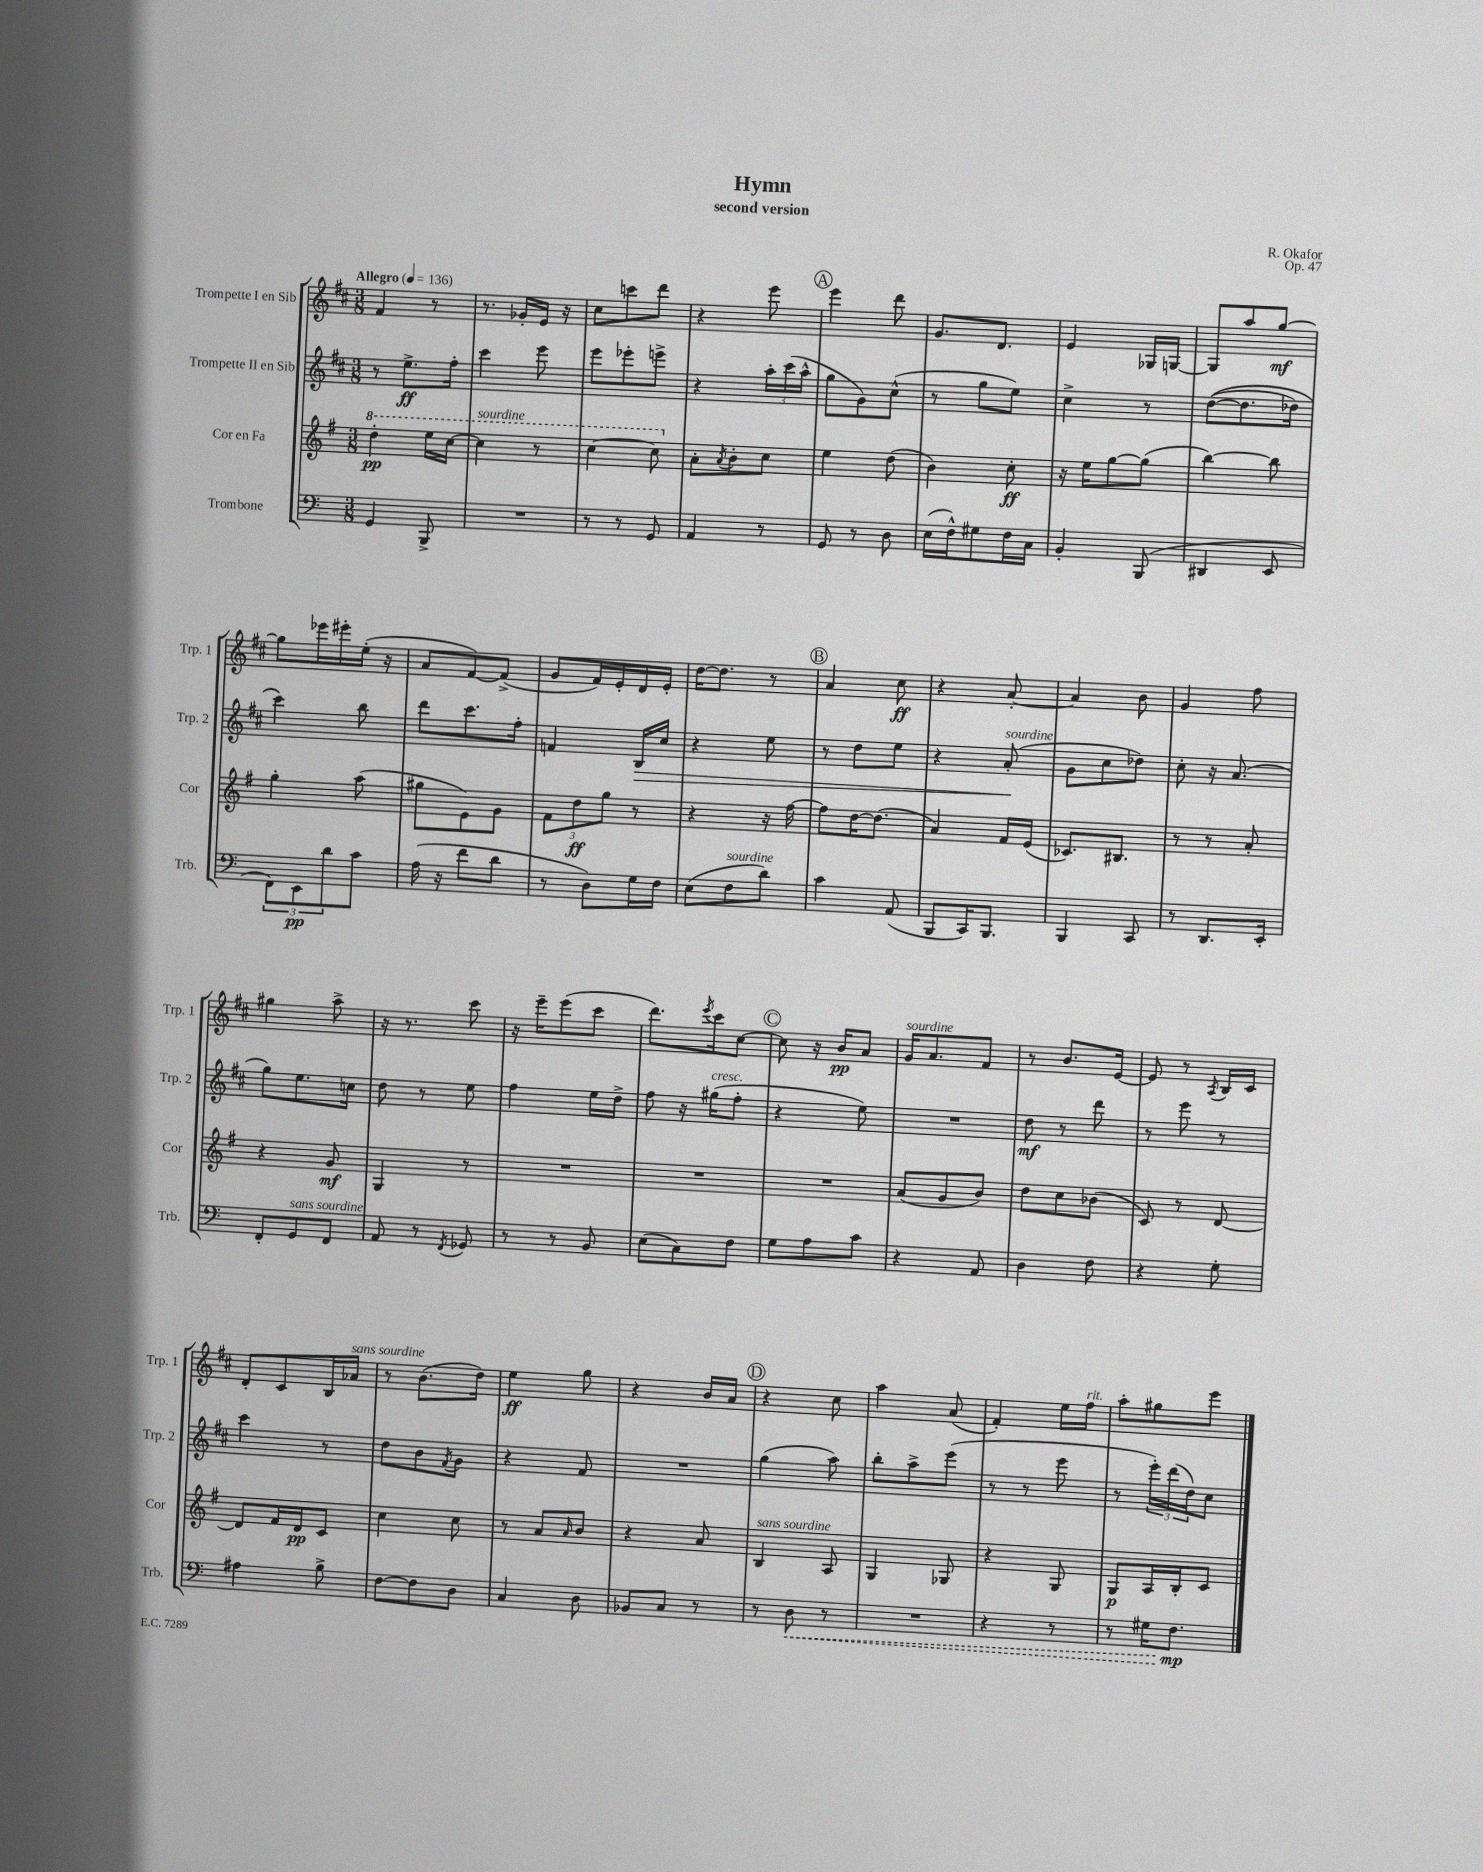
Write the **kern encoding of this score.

**kern	**dynam	**kern	**dynam	**kern	**dynam	**kern	**dynam
*part4	*part4	*part3	*part3	*part2	*part2	*part1	*part1
*staff4	*staff4	*staff3	*staff3	*staff2	*staff2	*staff1	*staff1
*I"Trombone	*	*I"Cor en Fa	*	*I"Trompette II en Sib	*	*I"Trompette I en Sib	*
*I'Trb.	*	*I'Cor	*	*I'Trp. 2	*	*I'Trp. 1	*
*clefF4	*	*clefG2	*	*clefG2	*	*clefG2	*
*k[]	*	*k[f#]	*	*k[f#c#]	*	*k[f#c#]	*
*M3/8	*	*M3/8	*	*M3/8	*	*M3/8	*
*MM136	*	*MM136	*	*MM136	*	*MM136	*
*	*	*8va	*	*	*	*	*
=1	=1	=1	=1	=1	=1	=1	=1
!	!	!	!	!	!	!LO:TX:a:B:t=Allegro	!
4GG/	.	4ddd'\	pp	8r	.	4f#/	.
.	.	.	.	8.ee^\L	ff	.	.
8BBB^/	.	16eee\LL	.	.	.	8r	.
.	.	[16ccc\JJ	.	16ff#'\Jk	.	.	.
=2	=2	=2	=2	=2	=2	=2	=2
!	!	!LO:TX:a:i:t=sourdine	!	!	!	!	!
4.r	.	4ccc\]	.	4ccc#\	.	8.r	.
.	.	.	.	.	.	16g-X'/LL	.
.	.	8r	.	8eee\	.	16e/JJ	.
.	.	.	.	.	.	16r	.
=3	=3	=3	=3	=3	=3	=3	=3
8r	.	[4ccc\	.	8eee\L	.	8cc#\L	.
8r	.	.	.	8eee-X'\	.	8cccn\	.
8GG/	.	8ccc\]	.	8eeen^\J	.	8ddd\J	.
=4	=4	=4	=4	=4	=4	=4	=4
*	*	*X8va	*	*	*	*	*
4AA/	.	8a'\L	.	4r	.	4r	.
.	.	8qa/	.	.	.	.	.
.	.	8b'\	.	.	.	.	.
8r	.	8cc\J	.	24aa'\LL	.	8eee\	.
.	.	.	.	(24ccc#\	.	.	.
.	.	.	.	24aa^^\JJ	.	.	.
!!LO:REH:place=s1:t=A
=5	=5	=5	=5	=5	=5	=5	=5
8GG/	.	4ee\	.	8gg\L	.	4eee\	.
8r	.	.	.	8g\)	.	.	.
8D\	.	(8dd\	.	(8cc#^^\J	.	8ddd\	.
=6	=6	=6	=6	=6	=6	=6	=6
(16E\LL	.	4b\)	.	8r	.	8.g/L	.
16F^^\J)	.	.	.	.	.	.	.
8G#X\	.	.	.	8gg\L	.	.	.
.	.	.	.	.	.	8.d/J	.
16F\L	.	8cc'\	ff	8ee\J)	.	.	.
16C\JJ	.	.	.	.	.	.	.
=7	=7	=7	=7	=7	=7	=7	=7
4BB'/	.	16r	.	4cc#^\	.	4e/	.
.	.	16ee\KL	.	.	.	.	.
.	.	[8gg\	.	.	.	.	.
(8BBB/	.	(8gg\J]	.	8r	.	16G-X/LL	.
.	.	.	.	.	.	[16Gn/JJ	.
=8	=8	=8	=8	=8	=8	=8	=8
4DD#X/	.	[4bb\)	.	(([8dd\L	.	8G/L]	.
.	.	.	.	8.dd\]	.	8aa/	.
8EE/	.	8bb\]	.	.	.	[8gg/J	mf
.	.	.	.	16dd-X\Jk)	.	.	.
!!LO:LB:g=z
=9	=9	=9	=9	=9	=9	=9	=9
12FF\L)	.	4gg'\	.	4ccc#\)	.	8gg\L]	.
12EE\	pp	.	.	.	.	.	.
.	.	.	.	.	.	16eee-X\L	.
12d\	.	.	.	.	.	.	.
.	.	.	.	.	.	16eee#X'\	.
8c\J	.	(8aa\	.	8bb\	.	(16ee'\JJ	.
.	.	.	.	.	.	16r	.
=10	=10	=10	=10	=10	=10	=10	=10
(16A\	.	8gg#X\L	.	8ddd\L	.	8a/L	.
16r	.	.	.	.	.	.	.
8f\L	.	8e\)	.	8.ccc#\	.	[8f#/)	.
8d\J	.	8g\J	.	.	.	(8f#^/J]	.
.	.	.	.	16ff#'\Jk	.	.	.
=11	=11	=11	=11	=11	=11	=11	=11
8r	.	12f#\L	.	4fn/	.	8g/L	.
.	.	12dd\	ff	.	.	.	.
8D\L)	.	.	.	.	.	16f#/L)	.
.	.	12gg\J	.	.	.	.	.
.	.	.	.	.	.	16e'/	.
!	!	!	!	!	!LO:HP:b	!	!
16G\L	.	8r	.	16B/LL	>	16d/	.
16F\JJ	.	.	.	16cc#/JJ	.	16e'/JJ	.
=12	=12	=12	=12	=12	=12	=12	=12
(8E\L	.	4r	.	4r	.	[16dd\KL	.
.	.	.	.	.	.	8.dd\J]	.
!LO:TX:a:i:t=sourdine	!	!	!	!	!	!	!
8F\	.	.	.	.	.	.	.
8d\J)	.	16r	.	8ee\	.	8r	.
.	.	[16ff#\	.	.	.	.	.
!!LO:REH:place=s1:t=B
=13	=13	=13	=13	=13	=13	=13	=13
4c\	.	8ff#\L]	.	8r	.	4a/	.
.	.	[16dd\K	.	8dd\L	.	.	.
.	.	(8.dd\J]	.	.	.	.	.
(8AA/	.	.	.	8ee\J	.	8cc#\	ff
=14	=14	=14	=14	=14	=14	=14	=14
8BBB/L	.	4a/)	.	4r	.	4r	.
16CC/K)	.	.	.	.	.	.	.
8.BBB/J	.	.	.	.	.	.	.
!	!	!	!	!LO:TX:a:i:t=sourdine	!	!	!
.	.	16f#/LL	.	(8a'/	.	[8a'/	.
.	.	(16e/JJ	.	.	.	.	.
.	.	.	.	.	]	.	.
=15	=15	=15	=15	=15	=15	=15	=15
4BBB/	.	8.c-X/L)	.	8g\L	.	4a/]	.
.	.	.	.	8cc#\	.	.	.
.	.	8.B#X/J	.	.	.	.	.
8CC/	.	.	.	8dd-X\J)	.	8b\	.
=16	=16	=16	=16	=16	=16	=16	=16
8r	.	8r	.	8cc#'\	.	4g/	.
8.DD/L	.	8r	.	16r	.	.	.
.	.	.	.	(8.a/	.	.	.
.	.	8a'/	.	.	.	8ff#\	.
16EE'/Jk	.	.	.	.	.	.	.
!!LO:LB:g=z
=17	=17	=17	=17	=17	=17	=17	=17
8FF'/L	.	4r	.	8gg\L)	.	4gg#X\	.
!LO:TX:a:i:t=sans sourdine	!	!	!	!	!	!	!
8GG/	.	.	.	8.ee\	.	.	.
8FF/J	.	8g/	mf	.	.	8aa^\	.
.	.	.	.	16ccn\Jk	.	.	.
=18	=18	=18	=18	=18	=18	=18	=18
8AA/	.	4G/	.	8dd\	.	16r	.
.	.	.	.	.	.	8.r	.
8r	.	.	.	8r	.	.	.
8qFF/	.	.	.	.	.	.	.
8GG-X/	.	8r	.	8ee\	.	8ccc#\	.
=19	=19	=19	=19	=19	=19	=19	=19
8r	.	4.r	.	4ff#\	.	16r	.
.	.	.	.	.	.	16eee~\KL	.
8r	.	.	.	.	.	(8eee\	.
8BB/	.	.	.	16ee\LL	.	8ccc#\J	.
.	.	.	.	16dd^\JJ	.	.	.
=20	=20	=20	=20	=20	=20	=20	=20
(8E\L	.	4.r	.	8ff#\	.	8.ddd\L)	.
8C\)	.	.	.	16r	.	.	.
.	.	.	.	.	.	8qeee/	.
!	!	!	!	!LO:TX:a:i:t=cresc.	!	!	!
.	.	.	.	(16gg#X\KL	.	16ccc#\k	.
8F\J	.	.	.	8ff#'\J	.	[8cc#\J	.
!!LO:REH:place=s1:t=C
=21	=21	=21	=21	=21	=21	=21	=21
8G\L	.	4.r	.	4r	.	8cc#\]	.
8A\	.	.	.	.	.	16r	.
.	.	.	.	.	.	16b/KL	pp
8c\J	.	.	.	8ee\)	.	8a/J	.
=22	=22	=22	=22	=22	=22	=22	=22
!	!	!	!	!	!	!LO:TX:a:i:t=sourdine	!
4r	.	(8a/L	.	4.r	.	16g/KL	.
.	.	.	.	.	.	8.a/	.
.	.	8g/	.	.	.	.	.
8AA/	.	8b/J)	.	.	.	8f#/J	.
=23	=23	=23	=23	=23	=23	=23	=23
4D\	.	8dd\L	.	8dd\	mf	8r	.
.	.	8cc\	.	8r	.	8.b/L	.
8F\	.	(8b-X\J	.	8ddd\	.	.	.
.	.	.	.	.	.	[16e/Jk	.
=24	=24	=24	=24	=24	=24	=24	=24
4r	.	8c/)	.	8r	.	8e/]	.
.	.	8r	.	8eee\	.	8r	.
.	.	.	.	.	.	8qA/	.
8G'\	.	[8d/	.	8r	.	16B/LL	.
.	.	.	.	.	.	16c#/JJ	.
!!LO:LB:g=z
=25	=25	=25	=25	=25	=25	=25	=25
4A#X\	.	8d/L]	.	4ccc#\	.	8d'/L	.
.	.	16f#/L	.	.	.	8c#/	.
.	.	16d/J	pp	.	.	.	.
8B^\	.	8c/J	.	8r	.	16B/L	.
!	!	!	!	!	!	!LO:TX:a:i:t=sans sourdine	!
.	.	.	.	.	.	16a-X/JJ	.
=26	=26	=26	=26	=26	=26	=26	=26
[8F\L	.	4cc\	.	8dd\L	.	8r	.
8F\]	.	.	.	8b\	.	(8.b\L	.
.	.	.	.	8qf#/	.	.	.
8D\J	.	8cc\	.	8g\J	.	.	.
.	.	.	.	.	.	16dd\Jk)	.
=27	=27	=27	=27	=27	=27	=27	=27
4C/	.	8r	.	4r	.	4ee\	ff
.	.	8a/L	.	.	.	.	.
.	.	16qqa/	.	.	.	.	.
8D\	.	8b/J	.	8f#/	.	8gg\	.
=28	=28	=28	=28	=28	=28	=28	=28
8BB-X/L	.	4r	.	4.r	.	4r	.
8C/J	.	.	.	.	.	.	.
8r	.	8a/	.	.	.	16b/LL	.
.	.	.	.	.	.	16a/JJ	.
!!LO:REH:place=s1:t=D
=29	=29	=29	=29	=29	=29	=29	=29
!	!	!LO:TX:a:i:t=sans sourdine	!	!	!	!	!
8r	.	4B/	.	(4gg\	.	4r	.
!	!LO:HP:b	!	!	!	!	!	!
8D\	<	.	.	.	.	.	.
8r	.	8A/	.	8aa\)	.	8cc#\	.
=30	=30	=30	=30	=30	=30	=30	=30
4.r	.	4G/	.	8bb'\L	.	4aa\	.
.	.	.	.	8aa^\	.	.	.
.	.	8G-X/	.	(8eee\J	.	(8a/	.
=31	=31	=31	=31	=31	=31	=31	=31
4r	.	4r	.	8r	.	4f#'/)	.
.	.	.	.	8r	.	.	.
8r	.	8G/	.	8eee\	.	16ee\LL	.
!	!	!	!	!	!	!LO:TX:a:i:t=rit.	!
.	.	.	.	.	.	16ff#\JJ	.
=32	=32	=32	=32	=32	=32	=32	=32
8r	.	8G/L	p	8r	.	8aa'\L	.
16G#X\KL	.	16A/L	.	24eee'\LL)	.	8gg#X\	.
.	.	.	.	(24ddd\	.	.	.
8.F\J	mp	16B'/J	.	.	.	.	.
.	.	.	.	24dd\J)	.	.	.
.	.	8c/J	.	8cc#\J	.	8eee\J	.
.	[	.	.	.	.	.	.
==	==	==	==	==	==	==	==
*-	*-	*-	*-	*-	*-	*-	*-
